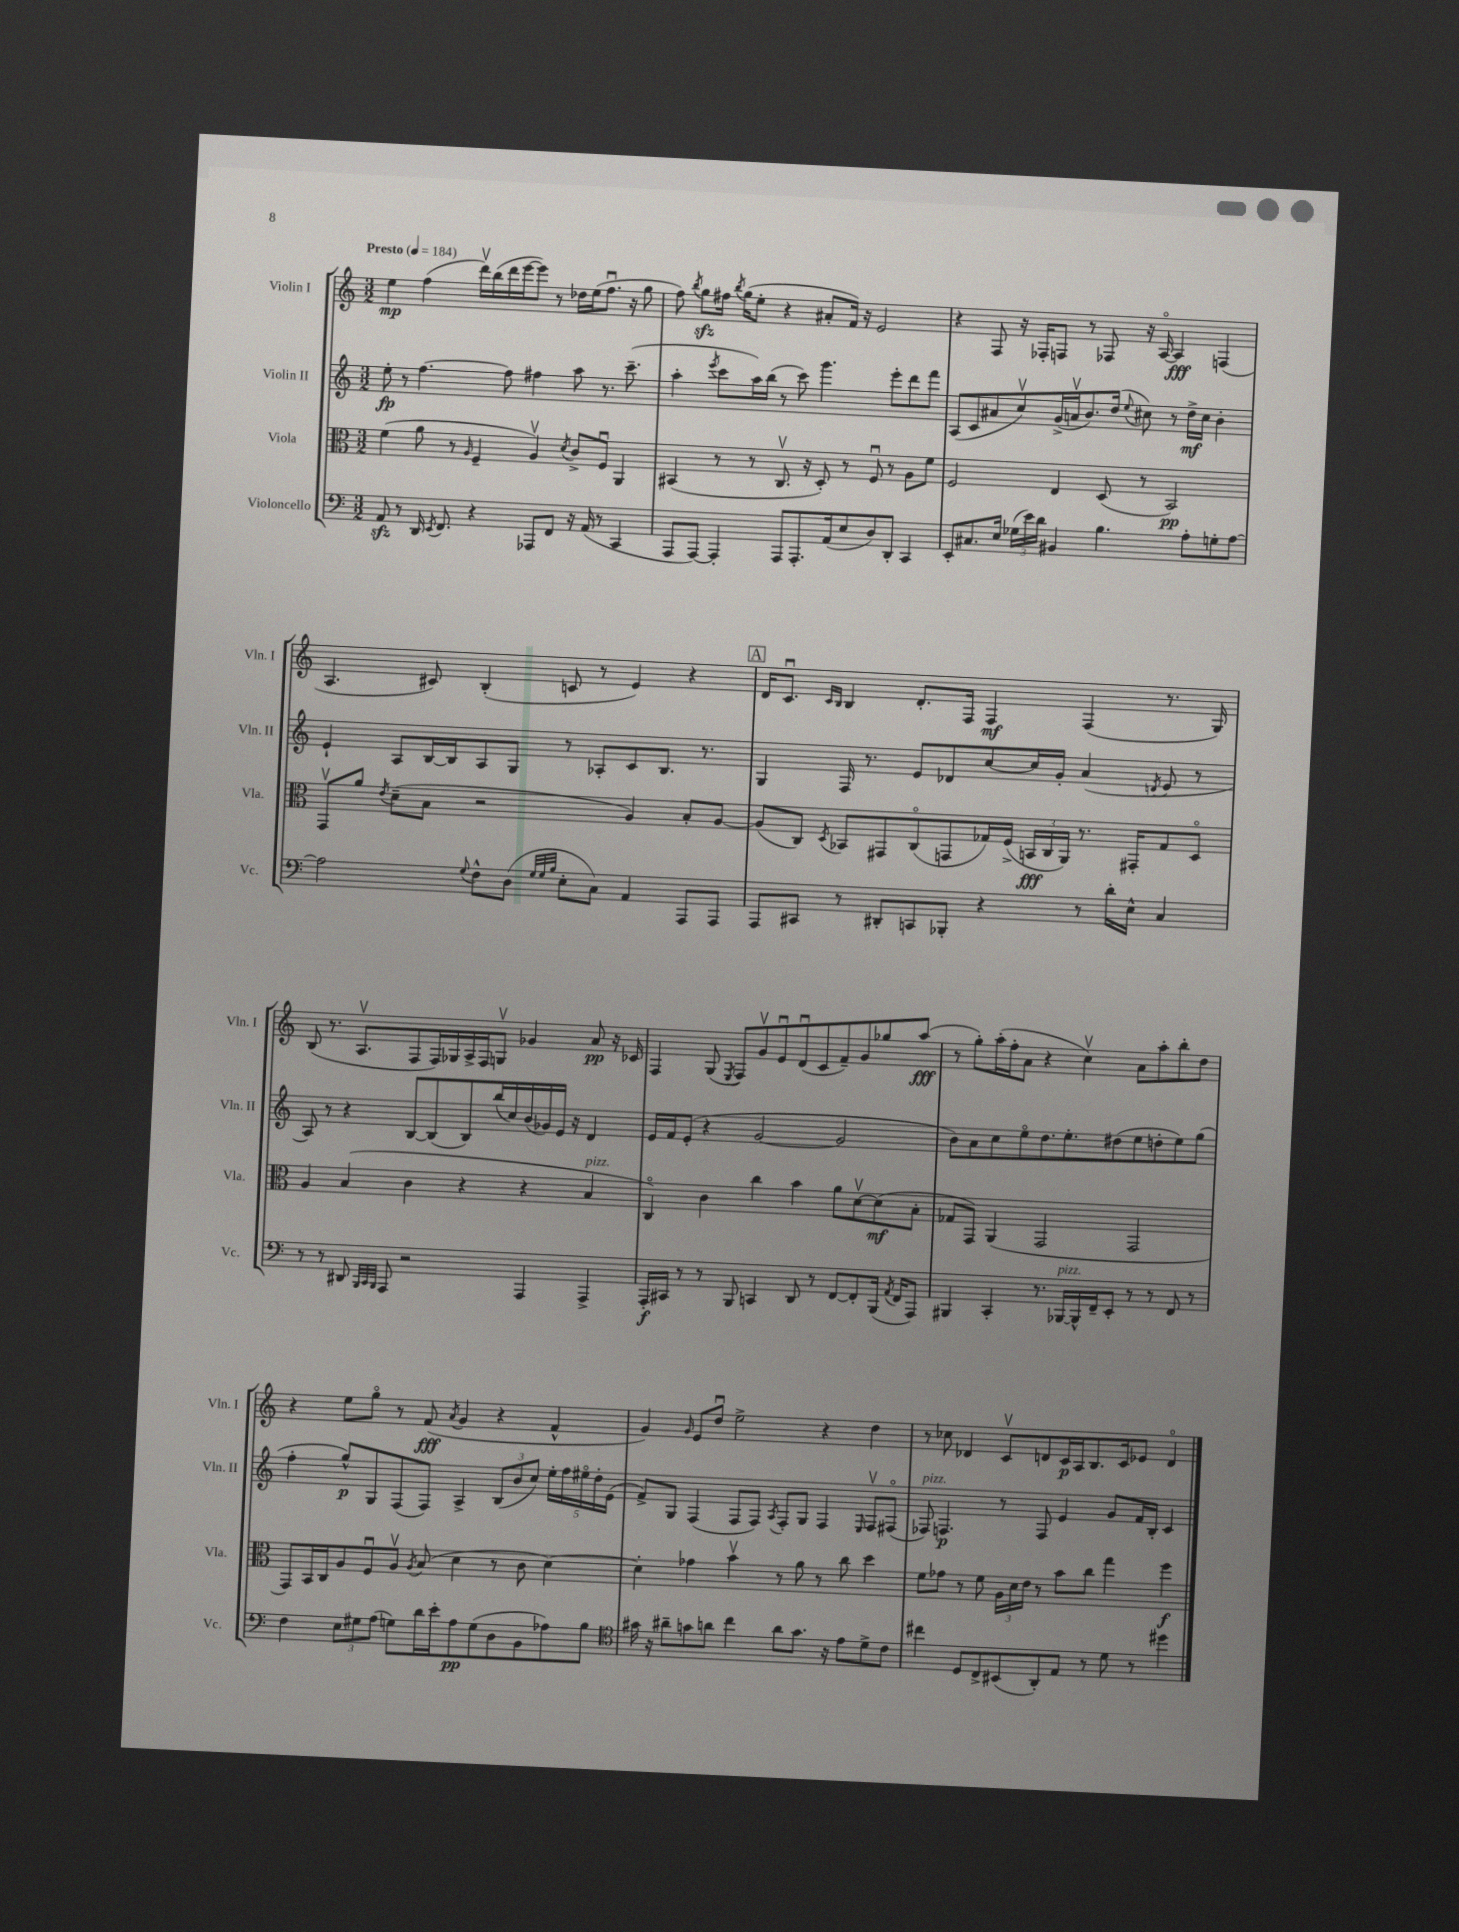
<<
\new StaffGroup <<
\new Staff = "s0" \with { instrumentName = "Violin I" shortInstrumentName = "Vln. I" } {
    \clef treble \key c \major \numericTimeSignature \time 3/2 \tempo "Presto" 4 = 184
    \autoBeamOff e''4\mp f''4( d'''16[\upbow) b''16( d'''16 e'''16~ e'''8]) r8 des''16[ e''16( f''8.]\downbow r16 g''8 |
    f''8) \acciaccatura { b''8 } g''8[\sfz fis''16] \acciaccatura { b''8 } g''16[( e''8]-. r4 ais'8[-. f'16]) r16 e'2 |
    r4 f8 r16 fes16[-. f8] r8 fes8 r16 a16~\flageolet a4\fff f4( |
    a4. cis'8) b4-.( c'8 r8 e'4) r4 |
    \mark \markup { \box "A" } d'16[ c'8.]\downbow \grace { c'16[ b16] } b4 d'8.[-. f16] f4\mf f4( r8. g16) |
    b8( r8. a8.[\upbow f8 f16) ges16 a16-> f16 g8]\upbow ges'4 a'8\pp r16 ces'16 |
    f4 g8( \acciaccatura { e8 } f8[) g'8\upbow e'8\downbow d'8\downbow( c'8 f'8--) g'8 ges''8 a''8]\fff( |
    r8 g''8[-.) a''16-.( f''16-. a'8] r4 c''4\upbow) a'8[ a''8-. b''8-. d''8] |
    r4 e''8[ g''8]\flageolet r8 f'8\fff( \acciaccatura { a'8 } g'4 r4 f'4-^ |
    g'4) \grace { g'16 } e'8[ d''8]\downbow e''2-> r4 d''4 |
    r8 ces''8 des'4 c'8[\upbow d'8 c'16\p a16 b8. c'16 ees'8] d'4\flageolet \bar "|." |
}
\new Staff = "s1" \with { instrumentName = "Violin II" shortInstrumentName = "Vln. II" } {
    \clef treble \key c \major \numericTimeSignature \time 3/2
    \autoBeamOff e''8-.\fp r8 f''4.~ f''8 fis''4 a''8 r8. c'''8.--( |
    a''4-. \acciaccatura { e'''8 } c'''8[ a''16) b''16]( r8 c'''8) g'''4. e'''8[-. d'''8 f'''8] |
    a8[( c'8 ais'8 c''8\upbow) g'16->( a'16\upbow b'8.) d''16]( \appoggiatura { e''8 } cis''8) r8 d''16[->\mf cis''16] b'4-. |
    e'4-! a8[ b16~ b16 a8 g8] r8 aes8[-. c'8 b8.] r8. |
    \mark \markup { \box "A" } g4 f16 r8. e'8[ des'8 c''8~ c''16 g'16]-. a'4( \acciaccatura { d'8 } e'8 r8 |
    a8) r8 r4 b8[~ b8( b8) b''16( c''16) b'16( ges'16) e'16] r16 d'4 |
    e'16[ f'16 e'8]-.( r4 g'2~ g'2 |
    b'8[) a'8 c''8 e''8\flageolet d''8. e''8.-. dis''8( e''8 d''8-. e''8) g''8]( |
    f''4-. g''8[-^\p) g8 f8( f8]) a4-> \tuplet 3/2 { b8[( b'8 c''8]) } \tuplet 5/4 { e''16[-. f''16 eis''16\flageolet d''16-. e'16]( } |
    f'8[->) g8] f4( f8[ f8]) \acciaccatura { a8 } f8[-. g8] f4 \grace { e16 } f8[\upbow fis8]\flageolet( |
    fes8^\markup { \italic "pizz." }) f4.\p r8 f8 e'4 g'8[ f'16 b16]-. c'4 \bar "|." |
}
\new Staff = "s2" \with { instrumentName = "Viola" shortInstrumentName = "Vla." } {
    \clef alto \key c \major \numericTimeSignature \time 3/2
    \autoBeamOff f'4( a'8 r8 \grace { a16 } f4-- a4\upbow) \acciaccatura { d'8 } c'8[-> f8]\downbow a,4 |
    bis,4( r8 r8 c8.\upbow r16 d8-.) r8 f8\downbow r8 a8[ f'8] |
    f2 e4 d8( r8 b,2\pp) |
    g,8[\upbow a'8] \acciaccatura { e'8 } d'8[--( b8] r2 a4) b8[-. a8]~ |
    \mark \markup { \box "A" } a8[( c8]) \acciaccatura { d8 } bes,8[ gis,8 c8\flageolet( g,8 ges16) f16]->( \tuplet 3/2 { b,16[\fff c16 a,16]) } r8. gis,16[-. ges8 d8]\flageolet |
    a4 b4( c'4 r4 r4 b4^\markup { \italic "pizz." } |
    c4\flageolet) c'4 c''4 b'4 a'8[ d'8~\upbow d'8\mf( b8]-. |
    ges8[ g,8]) a,4( g,2 g,2 |
    g,8[) b,16 c16 a8 f8\downbow a8]\upbow \acciaccatura { a8 } b8( d'4 r8 c'8 d'4~) |
    d'4-. ges'4 b'4\upbow r8 a'8 r8 c''8 d''4 |
    f'8[ ges'8] r8 f'8 \tuplet 3/2 { a16[ d'16 e'16] } r8 b'8[ c''8] g''4 f''4\f \bar "|." |
}
\new Staff = "s3" \with { instrumentName = "Violoncello" shortInstrumentName = "Vc." } {
    \clef bass \key c \major \numericTimeSignature \time 3/2
    \autoBeamOff a,8\sfz r8 d,16 \acciaccatura { e,8 } f,8. r4 aes,,8[ f,8] r16 a,16( r8 c,4 |
    a,,8[ a,,8]~) a,,4-. a,,8[ a,,8.-. a,16( e8 d8) d,8]-. c,4 |
    e,8[-. cis8. e16] \tuplet 3/2 { ges16[( e'16) d'16] } bis,4 b4. a8[-. g8-. a8]~ |
    a2 \appoggiatura { g8 } f8[-^ d8]( \grace { g32[ g32 b32] } e8[-. c8]) a,4 a,,8[ a,,8] |
    \mark \markup { \box "A" } a,,8[ cis,8] r8 dis,8[-. c,8 bes,,8]-. r4 r8 d'16[-. e16]-^ c4 |
    r8 r8 dis,8 \grace { b,,32[ c,32 b,,32] } a,,8 r2 a,,4 a,,4-> |
    a,,16[-.\f cis,16] r8 r8 b,,8 c,4 d,8 r8 f,8[~ f,8-. b,,16]( \acciaccatura { a,8 } f,16[ a,,8]) |
    bis,,4 c,4-. r8. bes,,16[~^\markup { \italic "pizz." } bes,,16-^ f,16-- e,8]-. r8 r8 f,8 r8 |
    f4 \tuplet 3/2 { e8[ gis8 a8]( } g8[) d'16 e'16-. a8\pp g8( d8 b,8 aes8) b8] |
    \clef tenor gis'16 r16 ais'8[-- g'8 a'8] c''4 a'8[ g'8.] r16 e'8[ d'8-> c'8] |
    cis''4 d8[ c8-> bis,8( a,8-.) e8] r8 d'8 r8 dis''4 \bar "|." |
}
>>
>>
\layout { \context { \Score \remove "Bar_number_engraver" } }
